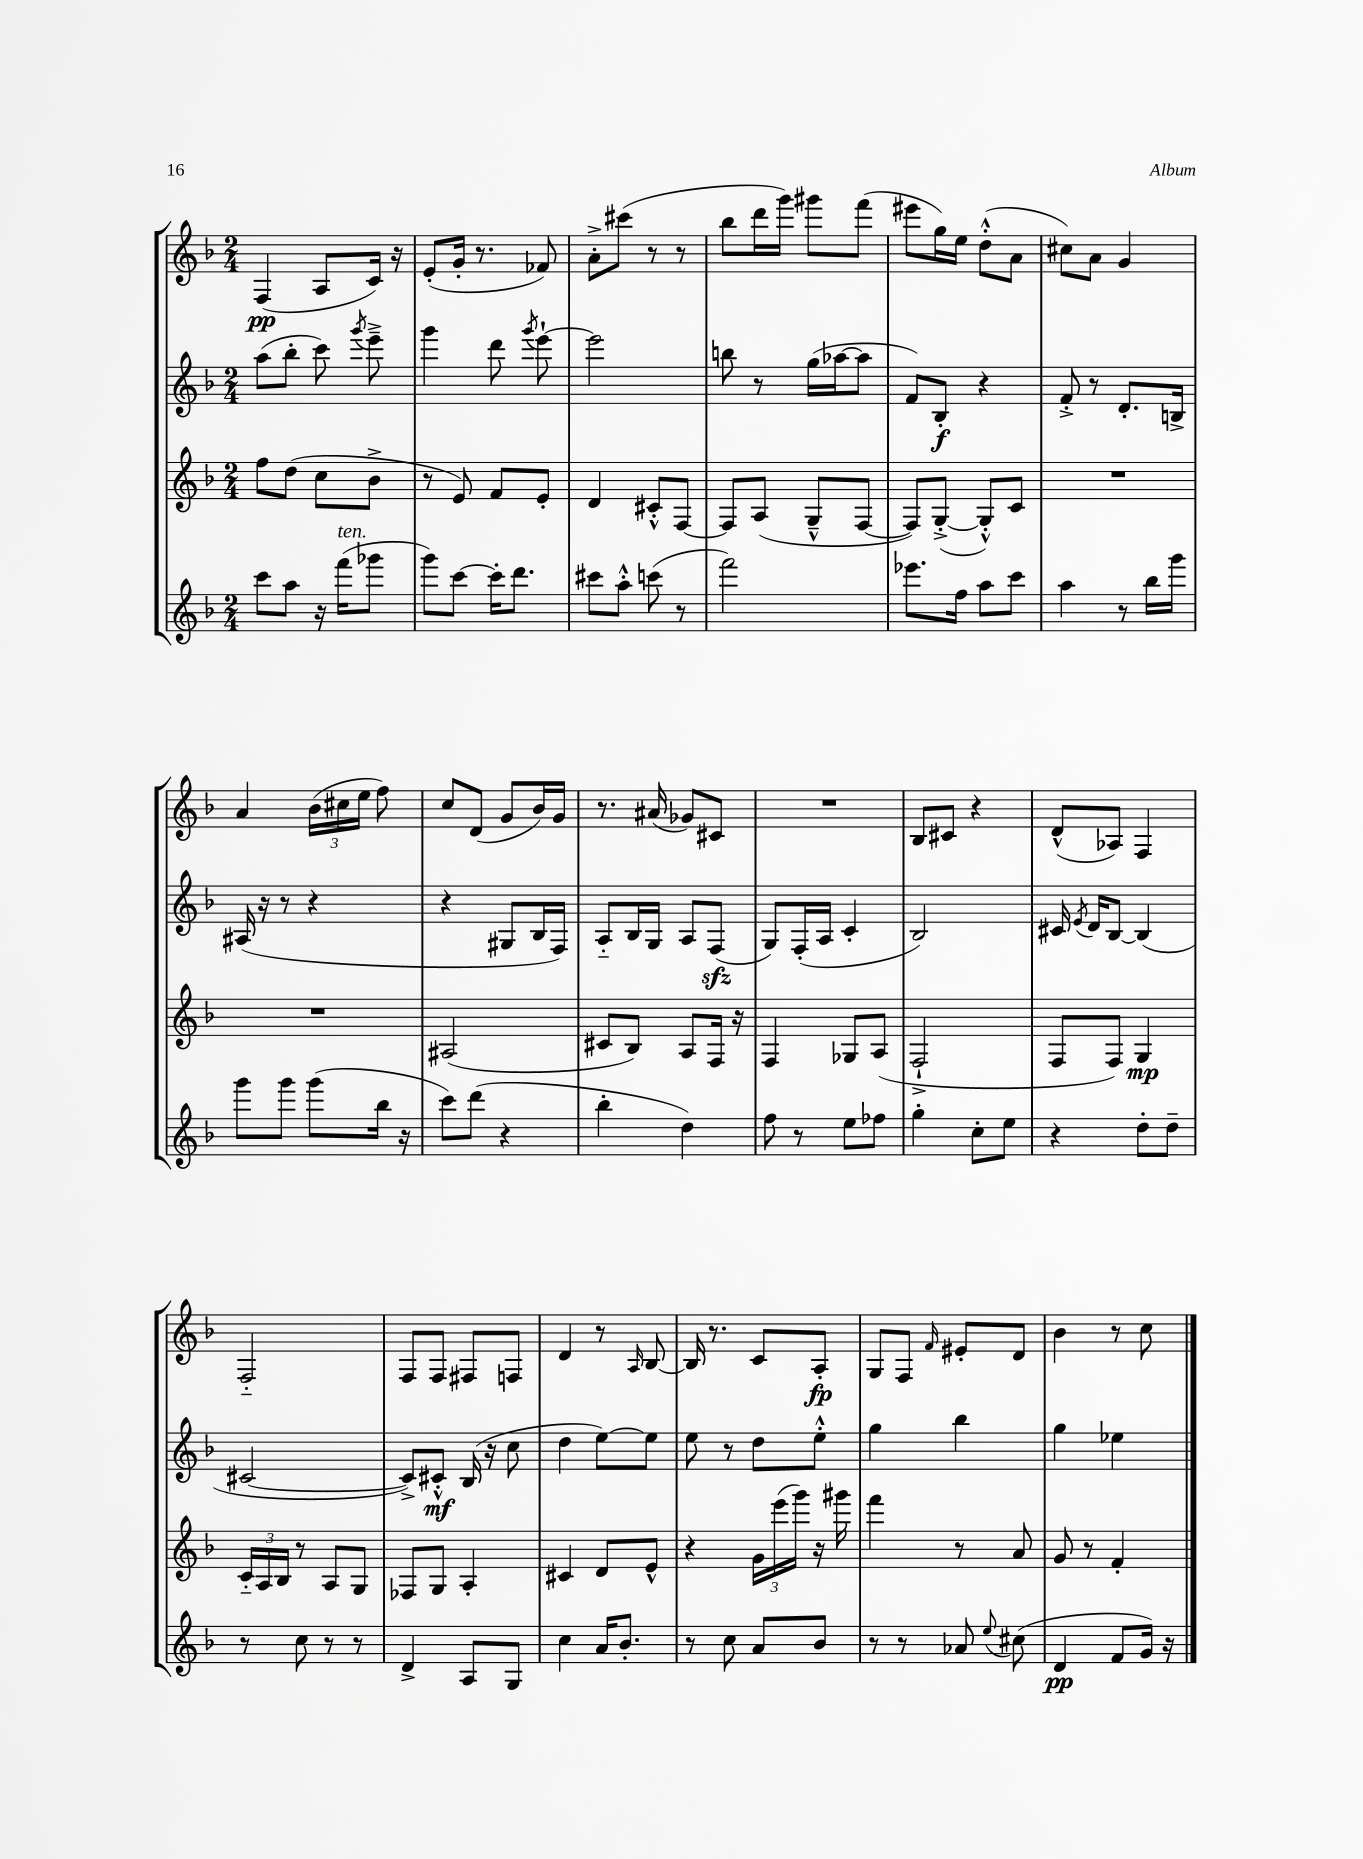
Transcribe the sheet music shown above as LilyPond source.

<<
\new StaffGroup <<
\new Staff = "s0" {
    \clef treble \key f \major \numericTimeSignature \time 2/4
    \autoBeamOff f4\pp( a8[ c'16]) r16 |
    e'8[-.( g'16]-. r8. fes'8) |
    a'8[-.-> cis'''8]( r8 r8 |
    bes''8[ d'''16 g'''16]) gis'''8[ f'''8]( |
    eis'''8[ g''16) e''16] d''8[-.-^( a'8] |
    cis''8[) a'8] g'4 |
    a'4 \tuplet 3/2 { bes'16[( cis''16 e''16] } f''8) |
    c''8[ d'8]( g'8[ bes'16) g'16] |
    r8. ais'16( ges'8[) cis'8] |
    R2 |
    bes8[ cis'8] r4 |
    d'8[-^( aes8]) f4 |
    f2-_ |
    f8[ f8] fis8[ f8] |
    d'4 r8 \grace { a16 } bes8~ |
    bes16 r8. c'8[ a8]-.\fp |
    g8[ f8] \grace { f'16 } eis'8[-. d'8] |
    bes'4 r8 c''8 \bar "|." |
}
\new Staff = "s1" {
    \clef treble \key f \major \numericTimeSignature \time 2/4
    \autoBeamOff a''8[( bes''8]-. c'''8) \acciaccatura { g'''8 } e'''8---> |
    g'''4 d'''8 \acciaccatura { g'''8 } e'''8~-! |
    e'''2 |
    b''8 r8 g''16[( aes''16~ aes''8] |
    f'8[) bes8]-.\f r4 |
    f'8-.-> r8 d'8.[-. b16]-> |
    ais16( r16 r8 r4 |
    r4 gis8[ bes16 f16]) |
    a8[-_ bes16 g16] a8[ f8]\sfz( |
    g8[) f16-.( a16] c'4-. |
    bes2) |
    cis'16 \acciaccatura { e'8 } d'16[ bes8]~ bes4( |
    cis'2~ |
    cis'8[->) cis'8]-.-^\mf bes16( r16 c''8 |
    d''4 e''8[~) e''8] |
    e''8 r8 d''8[ e''8]-.-^ |
    g''4 bes''4 |
    g''4 ees''4 \bar "|." |
}
\new Staff = "s2" {
    \clef treble \key f \major \numericTimeSignature \time 2/4
    \autoBeamOff f''8[ d''8]( c''8[ bes'8]-> |
    r8 e'8) f'8[ e'8]-. |
    d'4 cis'8[-.-^ f8]~ |
    f8[ a8]( g8[---^ f8]~ |
    f8[) g8]~-.->( g8[-.-^) c'8] |
    R2 |
    R2 |
    ais2( |
    cis'8[ bes8]) a8[ f16] r16 |
    f4 ges8[ a8]( |
    f2-!-> |
    f8[ f8]) g4\mp |
    \tuplet 3/2 { c'16[-_ a16 bes16] } r8 a8[ g8] |
    fes8[ g8] a4-. |
    cis'4 d'8[ e'8]-^ |
    r4 \tuplet 3/2 { g'16[ e'''16( g'''16]) } r16 gis'''16 |
    f'''4 r8 a'8 |
    g'8 r8 f'4-. \bar "|." |
}
\new Staff = "s3" {
    \clef treble \key f \major \numericTimeSignature \time 2/4
    \autoBeamOff c'''8[ a''8] r16 f'''16[^\markup { \italic "ten." }( ges'''8] |
    g'''8[) c'''8]~ c'''16[-. d'''8.] |
    cis'''8[ a''8]-.-^ c'''8( r8 |
    f'''2) |
    ees'''8.[ f''16] a''8[ c'''8] |
    a''4 r8 bes''16[ g'''16] |
    g'''8[ g'''8] g'''8[( bes''16] r16 |
    c'''8[) d'''8]( r4 |
    bes''4-. d''4) |
    f''8 r8 e''8[ fes''8] |
    g''4-. c''8[-. e''8] |
    r4 d''8[-. d''8]-- |
    r8 c''8 r8 r8 |
    d'4-> a8[ g8] |
    c''4 a'16[ bes'8.]-. |
    r8 c''8 a'8[ bes'8] |
    r8 r8 aes'8 \appoggiatura { e''8 } cis''8( |
    d'4\pp f'8[ g'16]) r16 \bar "|." |
}
>>
>>
\layout { \context { \Score \remove "Bar_number_engraver" } }
